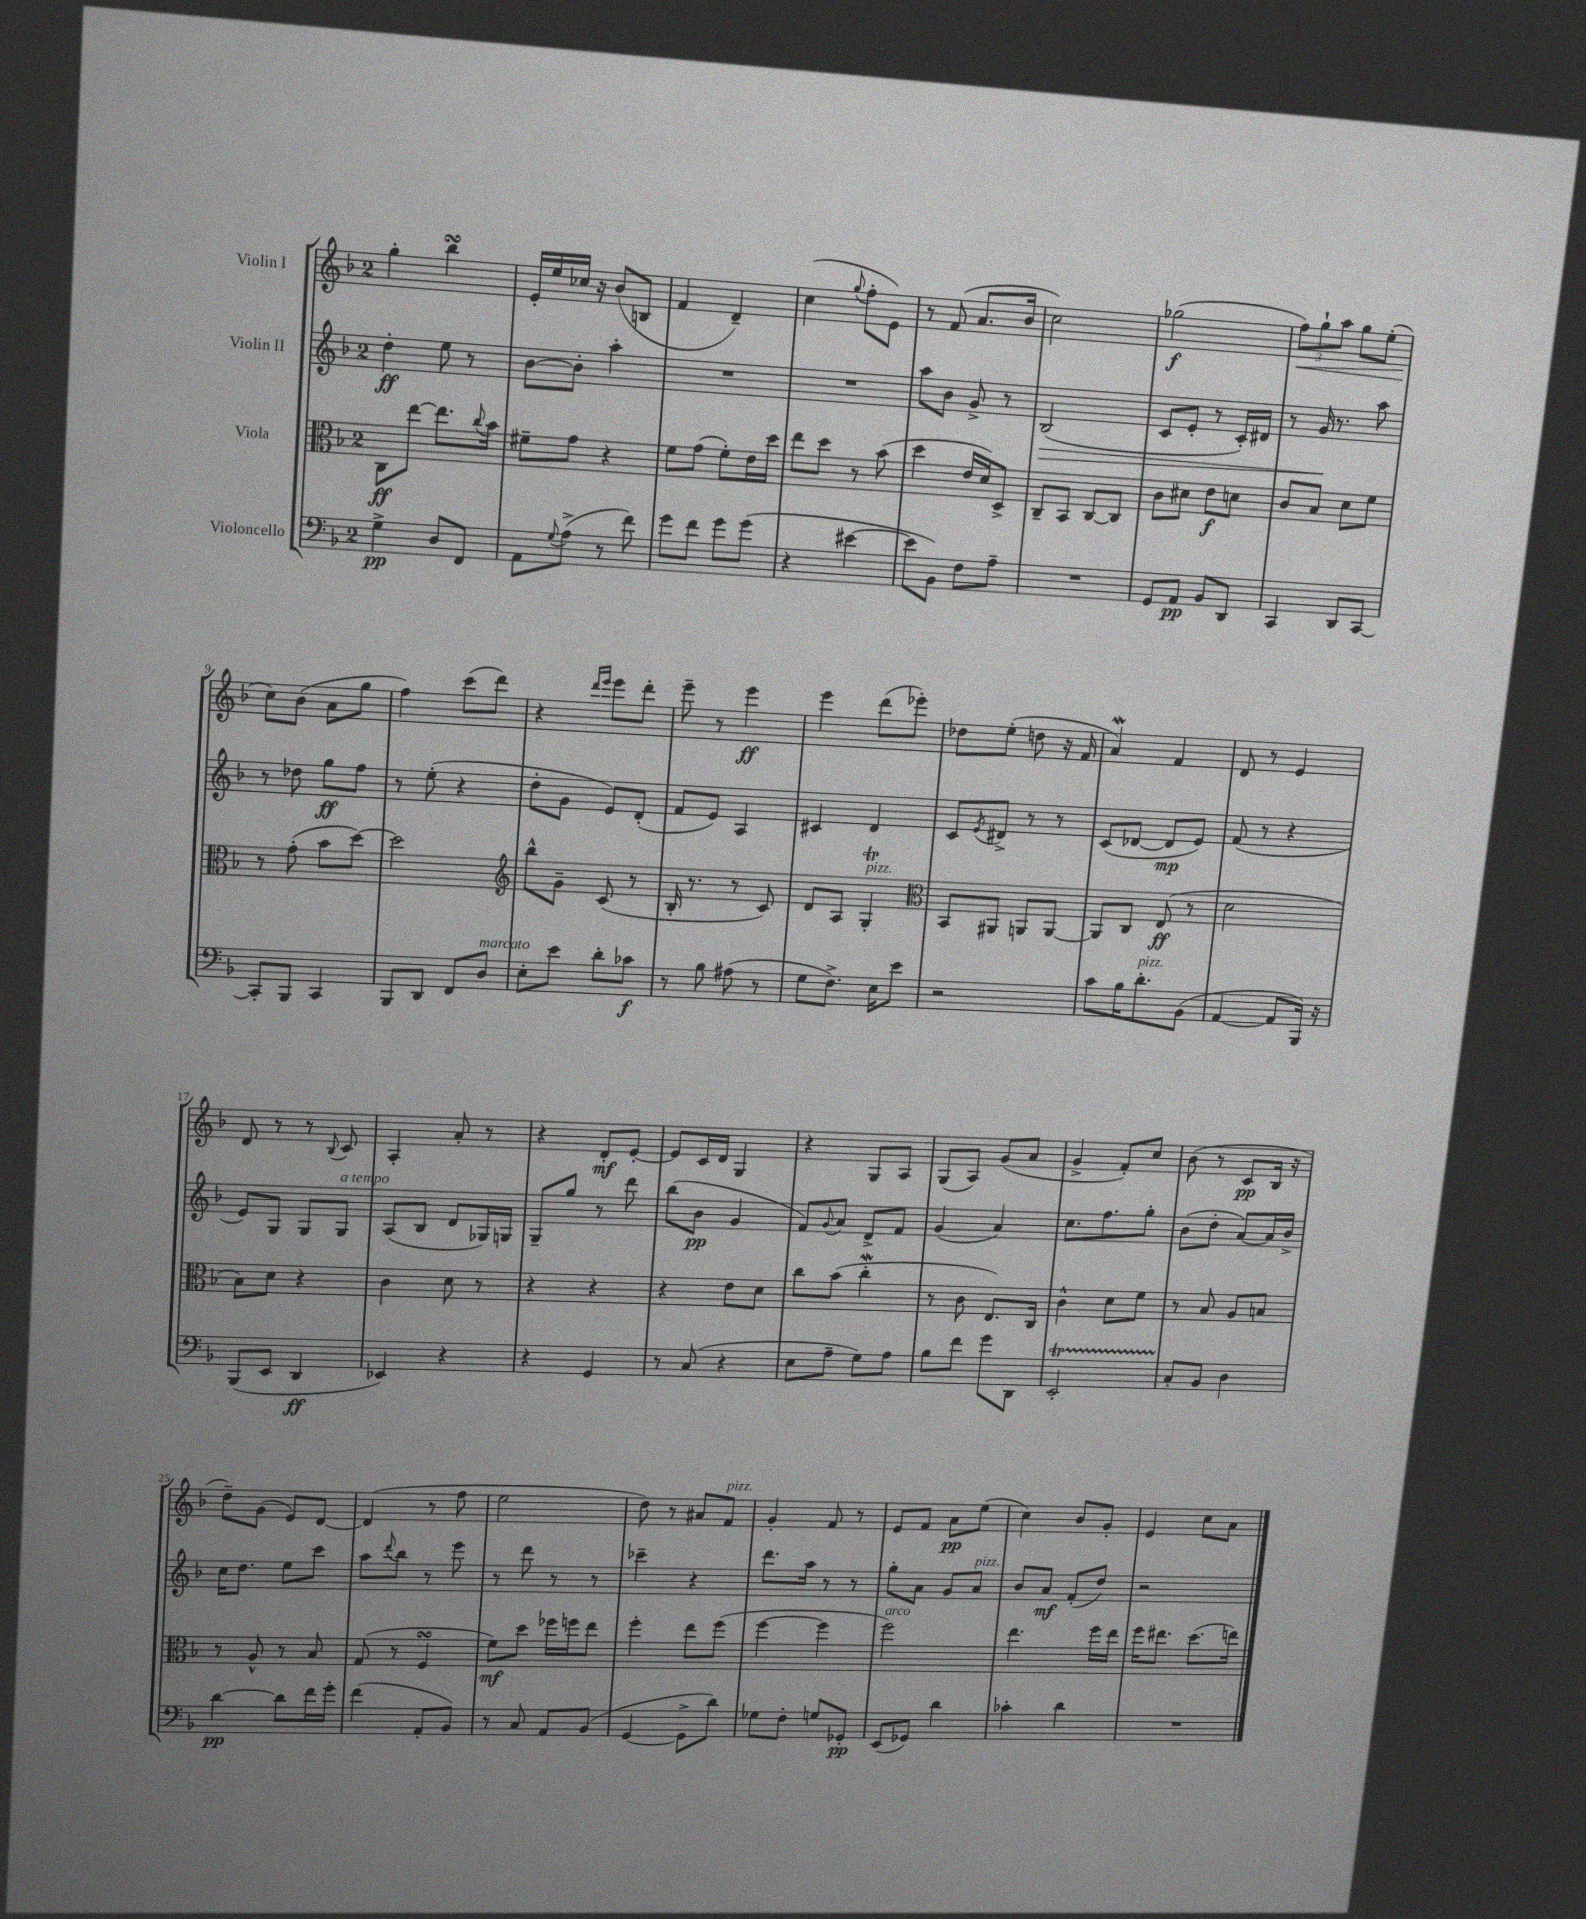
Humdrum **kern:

**kern	**kern	**kern	**kern
*staff4	*staff3	*staff2	*staff1
*clefF4	*clefC3	*clefG2	*clefG2
*k[b-]	*k[b-]	*k[b-]	*k[b-]
*M2/4	*M2/4	*M2/4	*M2/4
4G^	8C	4dd'	4gg'
.	[8ee	.	.
8D	8.ee]	8ee	4bb-
8FF	.	8r	.
.	8qqcc	.	.
.	16b-	.	.
=	=	=	=
8AA	8f#~	[8b-	16e'
.	.	.	16ee
8qqG	.	.	.
(8A^	8g	8b-']	16cc-
.	.	.	16r
8r	4r	4aa'	(8b-
8f)	.	.	8B
=	=	=	=
8g	8f	2r	4f
8f	(8g	.	.
8g	8f')	.	4d~)
(8g	16e	.	.
.	16dd	.	.
=	=	=	=
4r	8ee	2r	(4cc
.	8dd	.	.
.	.	.	8qqgg
[4e#	8r	.	8ff'
.	(8b-	.	8e)
=	=	=	=
8e#]	4dd	8aa	8r
8BB-)	.	8b-	(8f
8F	16e	8g^	8.a
.	16d)	.	.
8A~	8D^	8r	.
.	.	.	16b-
=	=	=	=
2r	8C~	(2B-	2cc)
.	8BB-	.	.
.	[8C	.	.
.	8C]	.	.
=	=	=	=
8GG	8c	8c	(2gg-
8AA	8d#	8e'	.
8BB-	8e	8r	.
8DD	8d	16c')	.
.	.	16d#	.
=	=	=	=
4CC	8c	8r	12ff)
.	.	.	12gg`
.	8B-	16g	.
.	.	.	12aa
.	.	8.r	.
8DD	8d	.	8gg
[8CC	8f	8aa	(8ee'
=	=	=	=
8CC']	8r	8r	8cc)
8BBB-	(8g'	8dd-	(8b-
4CC	8b-	8gg	8a
.	[8dd)	8ff	8gg
=	=	=	=
8BBB-	2dd]	8r	4ff)
8DD	.	(8ee'	.
8FF	.	4r	(8ccc
8D	.	.	8ddd)
=	=	=	=
*	*clefG2	*	*
8E'	8bb-^^	8dd'	4r
8e	8g~	8g	.
.	.	.	16qqddd
.	.	.	16qqeee
8d'	(8c	8e)	8eee
8c-	8r	(8d'	8ddd'
=	=	=	=
8r	16B-'	8f	8eee~
.	8.r	.	.
8B-	.	8e)	8r
(8A#	8r	4A	4eee
8r	8c)	.	.
=	=	=	=
8G	8d	4c#	4eee
8.F^)	8A	.	.
.	4G'	4d	(8ddd
16E	.	.	.
8e	.	.	8eee-')
=	=	=	=
*	*clefC3	*	*
2r	8BB-	8c	8dd-
.	.	8qe	.
.	8AA#	8d#^	(8ee'
.	8AA	8r	8dd
.	[8AA	8r	16r
.	.	.	16f
=	=	=	=
8c	8AA]	(8c	4a)
16B-	8C	[8d-	.
8.d'	.	.	.
.	(8E	8d-]	4f
(8BB-	8r	8e)	.
=	=	=	=
[4AA	2d	(8f	8d
.	.	8r	8r
8AA]	.	4r	4e
16BBB-)	.	.	.
16r	.	.	.
=	=	=	=
(8BBB-	8B-)	8e)	8d
8EE	8d	8G	8r
4DD	4r	8G	8r
.	.	.	8qqB-
.	.	8G	8c
=	=	=	=
4EE-)	4c	(8A	4A'
.	.	8B-	.
4r	8d	8d	8a'
.	8r	16G-)	8r
.	.	16G	.
=	=	=	=
4r	4r	8G~	4r
.	.	8gg	.
4GG	4r	8r	8d'
.	.	8ddd	[8e'
=	=	=	=
8r	4r	(8bb-	8e]
(8C	.	8b-	16c
.	.	.	16d
4r	8e	4g	4G
.	8d	.	.
=	=	=	=
8E	8cc	8f)	4r
.	.	8qqg	.
8A~	(8b-	8a	.
8G)	4cc'	8d^	8G
8A	.	8f	8A
=	=	=	=
8B-	8r	(4g	(8G
8f	8c	.	8A)
8g	8.E)	4a)	(8g
8DD	.	.	8a
.	16C	.	.
=	=	=	=
2EE'	4c^^	8.cc	4g^
.	.	8.ff	.
.	8d	.	8f')
.	8f	8gg'	8cc
=	=	=	=
8C'	8r	(8b-	(8b-
8BB-	8B-	8dd'	8r
4D	8A	[8a)	8c
.	8B	16a]	16B-
.	.	16b-^	16r
=	=	=	=
[4d	8r	16cc	8dd~)
.	.	8.dd	.
.	8A^^	.	(8g
8d]	8r	8ee	8e)
16f	8B-	8ccc	[8d
16g'	.	.	.
=	=	=	=
(4f	(8G	8aa	(4d]
.	.	8qqddd	.
.	8r	8bb-	.
8AA'	4F	8r	8r
8BB-)	.	8eee	8ff
=	=	=	=
8r	8f)	8r	2ee
8C	8dd	8ddd	.
8AA	16ff-	8r	.
.	16ff	.	.
(8BB-	8ee	8r	.
=	=	=	=
[4GG	4ff'	4ccc-~	8dd)
.	.	.	8r
8GG^]	8ee	4r	8a#
8d)	(8ff	.	8f
=	=	=	=
8G-	[4ff	8.ddd	4g'
8F'	.	.	.
.	.	16aa	.
8G	4ff]	8r	8f
8GG-'	.	8r	8r
=	=	=	=
(8EE	2ff)	8gg'	8e
8GG-)	.	8a	8f
4d	.	8g	8a
.	.	8a	(8ee
=	=	=	=
4c-'	4.ee	8b-	4cc)
.	.	8a	.
4d	.	(8f'	8b-
.	16ff	8dd)	8g'
.	16ee	.	.
=	=	=	=
2r	16ff	2r	4e
.	8.ee#	.	.
.	(8.dd	.	8cc
.	.	.	8a
.	16ee)	.	.
==	==	==	==
*-	*-	*-	*-
